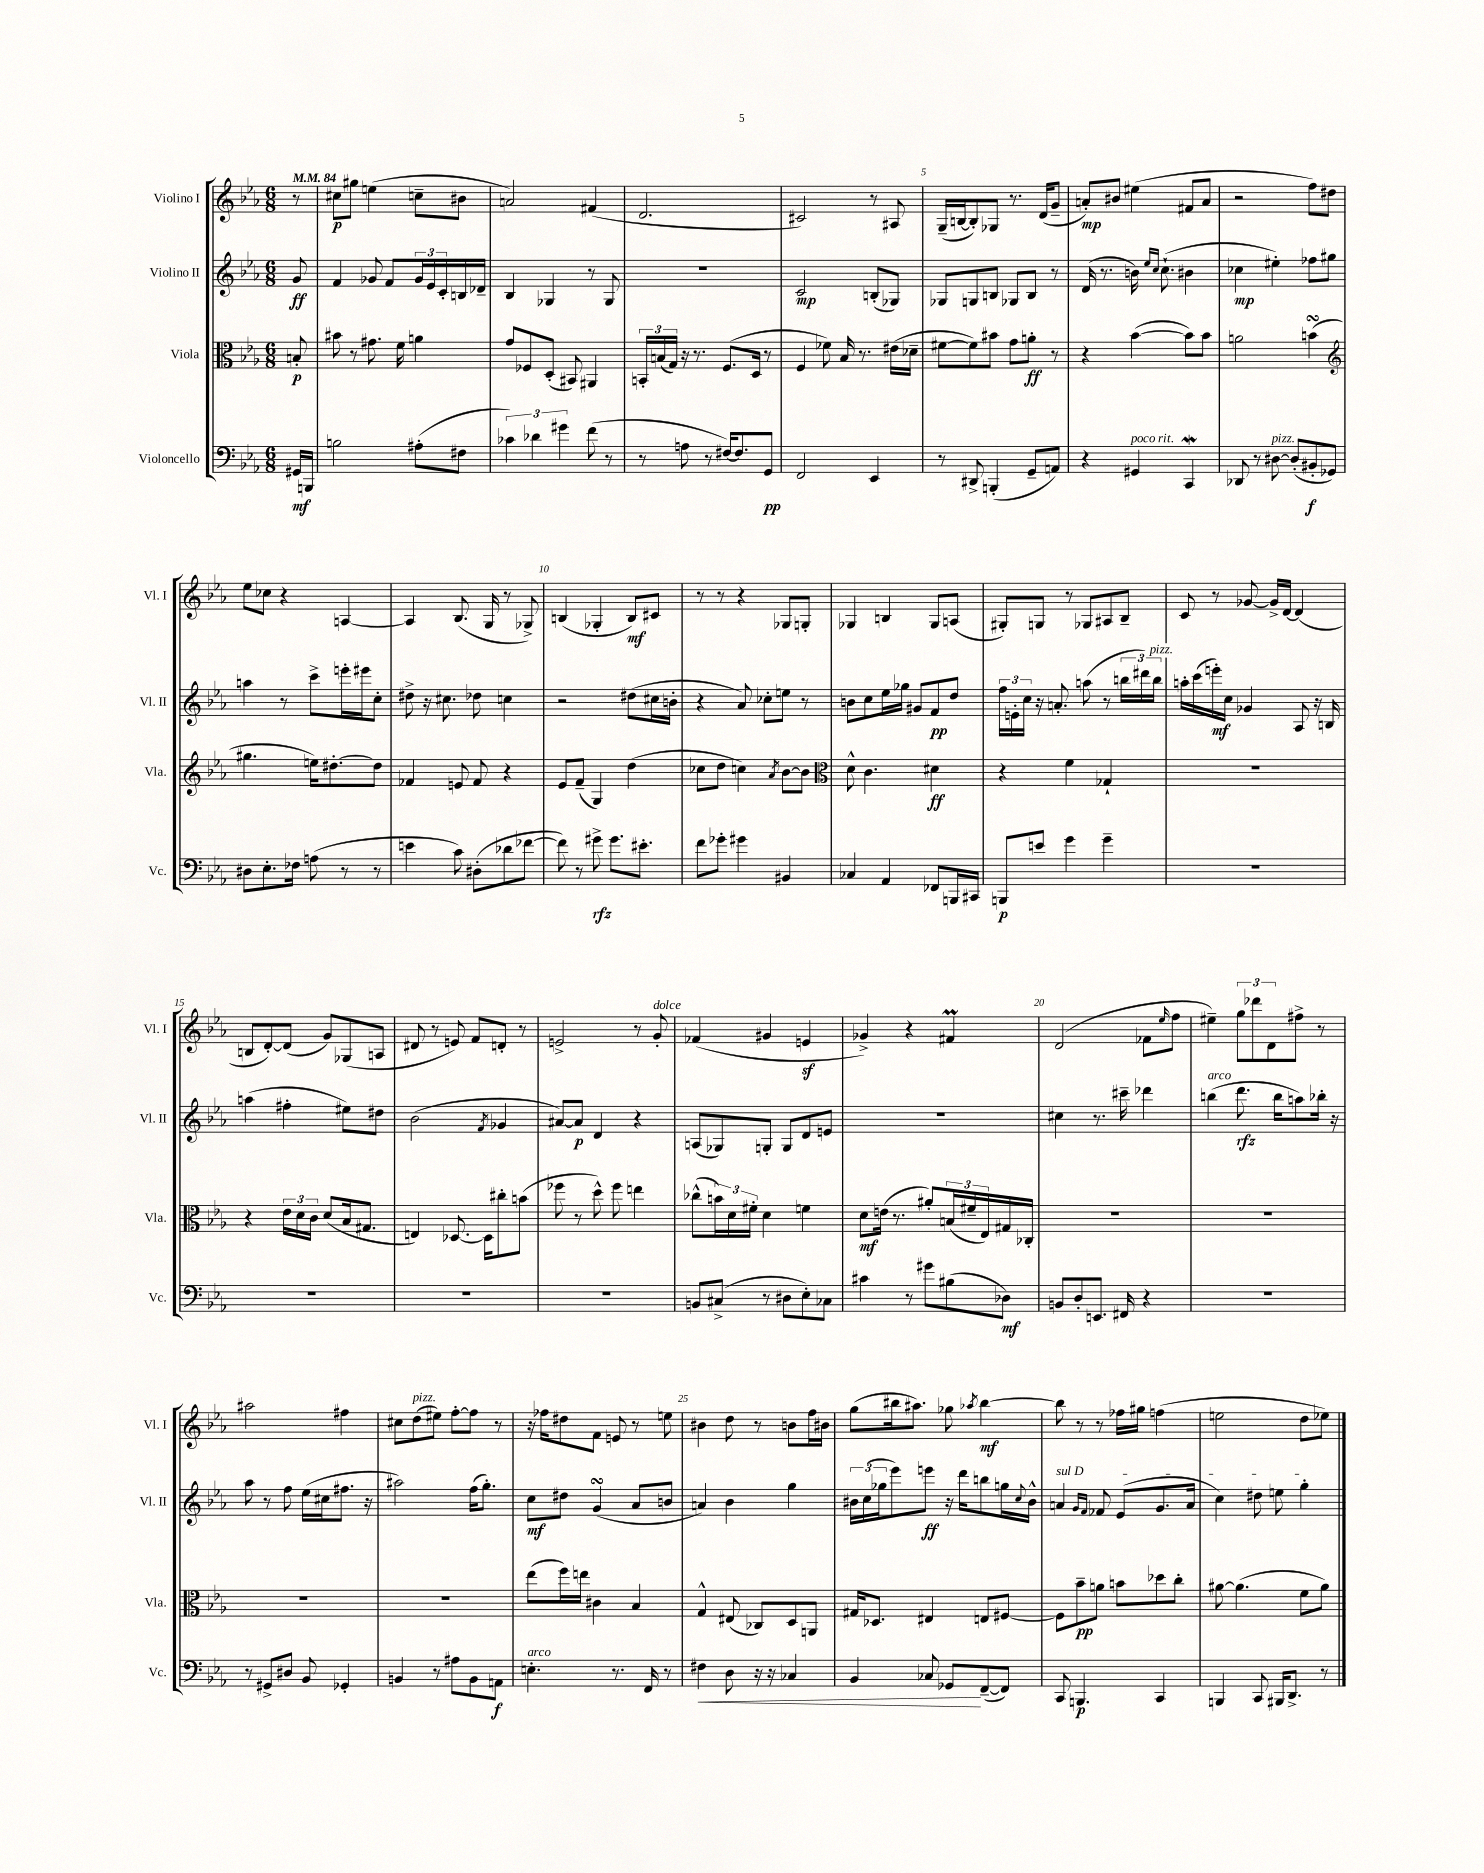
<<
\new StaffGroup <<
\new Staff = "s0" \with { instrumentName = "Violino I" shortInstrumentName = "Vl. I" } {
    \clef treble \key ees \major \numericTimeSignature \time 6/8 \partial 8 \tempo 4 = 84
    r8 |
    cis''8\p gis''8 e''4( c''8-- bis'8 |
    a'2) fis'4( |
    d'2. |
    cis'2) r8 ais8 |
    g16--( b16~ b8-.) ges8 r8. d'16( g'8-- |
    a'8-.\mp) bis'8 eis''4( fis'8 a'8 |
    r2 f''8) dis''8 |
    ees''8 ces''8 r4 a4~ |
    a4 bes8.( g16 r8 ges8->) |
    b4( ges4-. b8\mf) cis'8 |
    r8 r8 r4 ges8 g8-. |
    ges4 b4 ges8 a8( |
    gis8-.) g8 r8 ges8 ais8 bes8-- |
    c'8 r8 ges'8~ ges'16-> d'16~ d'4( |
    b8 d'8~-.) d'8( g'8) ges8( a8 |
    dis'8 r8 e'8) f'8 d'8-. r8 |
    e'2-> r8 g'8-.^\markup { \italic "dolce" } |
    fes'4( gis'4 e'4\sf |
    ges'4->) r4 fis'4\prall |
    d'2( fes'8 \grace { ees''16 } f''8 |
    eis''4--) \tuplet 3/2 { g''8 des'''8 d'8 } fis''8-> r8 |
    ais''2 fis''4 |
    cis''8 d''8^\markup { \italic "pizz." }( eis''8) f''8~-. f''8 r8 |
    r16 fes''16 dis''8 f'8 e'8 r8 e''8 |
    bis'4 d''8 r8 b'8 f''16 bis'16 |
    g''8( bis''16 ais''8.) ges''8 \acciaccatura { aes''8 } bis''4~\mf |
    bis''8 r8 r8 fes''16 gis''16 f''4( |
    e''2 d''8 ees''8) \bar "|." |
}
\new Staff = "s1" \with { instrumentName = "Violino II" shortInstrumentName = "Vl. II" } {
    \clef treble \key ees \major \numericTimeSignature \time 6/8 \partial 8
    g'8\ff |
    f'4 ges'8 f'8 \tuplet 3/2 { ges'16 ees'16 c'16-. } b16 des'16-- |
    bes4 ges4 r8 ges8 |
    R2. |
    c'2\mp b8-.( ges8) |
    ges8 g8 b8 ges8 b8 r8 |
    d'16( r8. b'16) \grace { ees''16 c''16 } c''8.-!( bis'4 |
    ces''4\mp eis''4-.) fes''8 gis''8 |
    a''4 r8 c'''8-> e'''16-. eis'''16 c''8-. |
    dis''8-> r16 cis''8. des''8 c''4 |
    r2 dis''8( cis''16 b'16-. |
    r4 aes'8) ces''8-. e''8 r8 |
    b'8 c''8 ees''16 ges''16 gis'8 f'8\pp d''8 |
    \tuplet 3/2 { f''16 e'16-. c''16 } r16 a'8.-. a''8( r8 \tuplet 3/2 { b''16 dis'''16) b''16^\markup { \italic "pizz." } } |
    a''16-. c'''16( e'''16-.\mf) c''16 ges'4 aes8 r16 b16 |
    a''4( fis''4-. eis''8) dis''8 |
    bes'2( \acciaccatura { f'8 } ges'4 |
    ais'8~) ais'8\p d'4 r4 |
    a8( ges8) g8-. g8 d'8 e'8 |
    R2. |
    cis''4 r8. cis'''16-- des'''4 |
    b''4^\markup { \italic "arco" }( d'''8.\rfz b''16 a''8) bes''16-. r16 |
    aes''8 r8 f''8 ees''16( cis''16 fis''8. r16 |
    ais''2) f''16( g''8.-.) |
    c''8\mf dis''8 g'4\turn( aes'8 b'8 |
    a'4) bes'4 g''4 |
    \tuplet 3/2 { bis'16 c''16( ges''16 } ees'''8) e'''8\ff r16 d'''16 b''8 g''16 \appoggiatura { c''8 } bis'16-^ |
    \once \override TextSpanner.bound-details.left.text = \markup { \italic "sul D" } a'4\startTextSpan \grace { g'16 f'16 } fes'8 ees'8( g'8. a'16 |
    c''4) dis''8 e''8 g''4-.\stopTextSpan \bar "|." |
}
\new Staff = "s2" \with { instrumentName = "Viola" shortInstrumentName = "Vla." } {
    \clef alto \key ees \major \numericTimeSignature \time 6/8 \partial 8
    b8-.\p |
    bis'8 r8 gis'8. f'16 a'4 |
    g'8 fes8 d8-.( bis,8) ais,4 |
    \tuplet 3/2 { b,16-. b16( g16) } r16 r8. f8.( d16 r8 |
    f4 fes'8) bes16 r8. eis'16( des'16-- |
    fis'8~ fis'8) bis'8 g'8 a'8-.\ff r8 |
    r4 bes'4~( bes'8) bes'8 |
    a'2 b'4\turn( |
    \clef treble gis''4. e''16) dis''8.~-. dis''8 |
    fes'4 e'8 fes'8 r4 |
    ees'8 f'8--( g4) d''4( |
    ces''8 d''8 c''4) \acciaccatura { aes'8 } bes'8~ bes'8 |
    \clef alto d'8-^ c'4. dis'4\ff |
    r4 f'4 ges4-! |
    R2. |
    r4 \tuplet 3/2 { ees'16 d'16 c'16 } d'8( bes16 gis8. |
    e4) des8.~ des16 cis''8-. b'8( |
    fes''8 r8 d''8-^) fes''8 e''4 |
    ces''8-^( \tuplet 3/2 { b'16) d'16 fis'16-. } d'4 f'4 |
    d'8\mf e'16( r8. ais'8-.) \tuplet 3/2 { b16( fis'16-- ees16) } gis16 ces16-. |
    R2. |
    R2. |
    R2. |
    R2. |
    ees''8( f''16) e''16 cis'4 bes4 |
    g4-^ eis8( ces8) d8 a,8 |
    gis16 des8. eis4 e8 fis8~ |
    fis8 bes'8--\pp a'8 b'8 des''8 c''8-. |
    ais'8~ ais'4.( f'8 ais'8) \bar "|." |
}
\new Staff = "s3" \with { instrumentName = "Violoncello" shortInstrumentName = "Vc." } {
    \clef bass \key ees \major \numericTimeSignature \time 6/8 \partial 8
    gis,16\mf b,,16 |
    b2 ais8-.( fis8 |
    \tuplet 3/2 { ces'4) des'4 gis'4 } f'8( r8 |
    r8 a8 r8 fis16~) fis8. g,8\pp |
    f,2 ees,4 |
    r8 dis,8-> b,,4-.( g,8-- a,8) |
    r4 gis,4^\markup { \italic "poco rit." } c,4\mordent |
    des,8 r8 dis8~^\markup { \italic "pizz." } dis8-.( bis,8-.\f ges,8) |
    dis8 ees8.-. fes16 a8( r8 r8 |
    e'4 c'8) dis8-.( des'8 fes'8~ |
    fes'8) r8 gis'8->\rfz gis'8. eis'8.-. |
    f'8 ges'8-. gis'4 bis,4 |
    ces4 aes,4 fes,8 b,,16 cis,16 |
    b,,8\p e'8 g'4 g'4-- |
    R2. |
    R2. |
    R2. |
    R2. |
    b,8 cis8->( r8 dis8 ees8-.) ces8 |
    cis'4 r8 gis'8 bis8( des8\mf) |
    b,8 d8-. e,8. fis,16 r4 |
    R2. |
    r8 gis,8-> dis8 bes,8 ges,4-. |
    b,4 r8 ais8 b,8 a,8\f |
    e4.-.^\markup { \italic "arco" } r8. f,16 r8 |
    fis4\< d8 r16 r16 ces4 |
    bes,4 ces8 ges,8\! f,8~--( f,8) |
    c,8 b,,4.\p c,4 |
    b,,4 c,8 bis,,16 d,8.-> r8 \bar "|." |
}
>>
>>
\layout { \context { \Score \override BarNumber.break-visibility = ##(#f #t #t) barNumberVisibility = #(every-nth-bar-number-visible 5) } }
